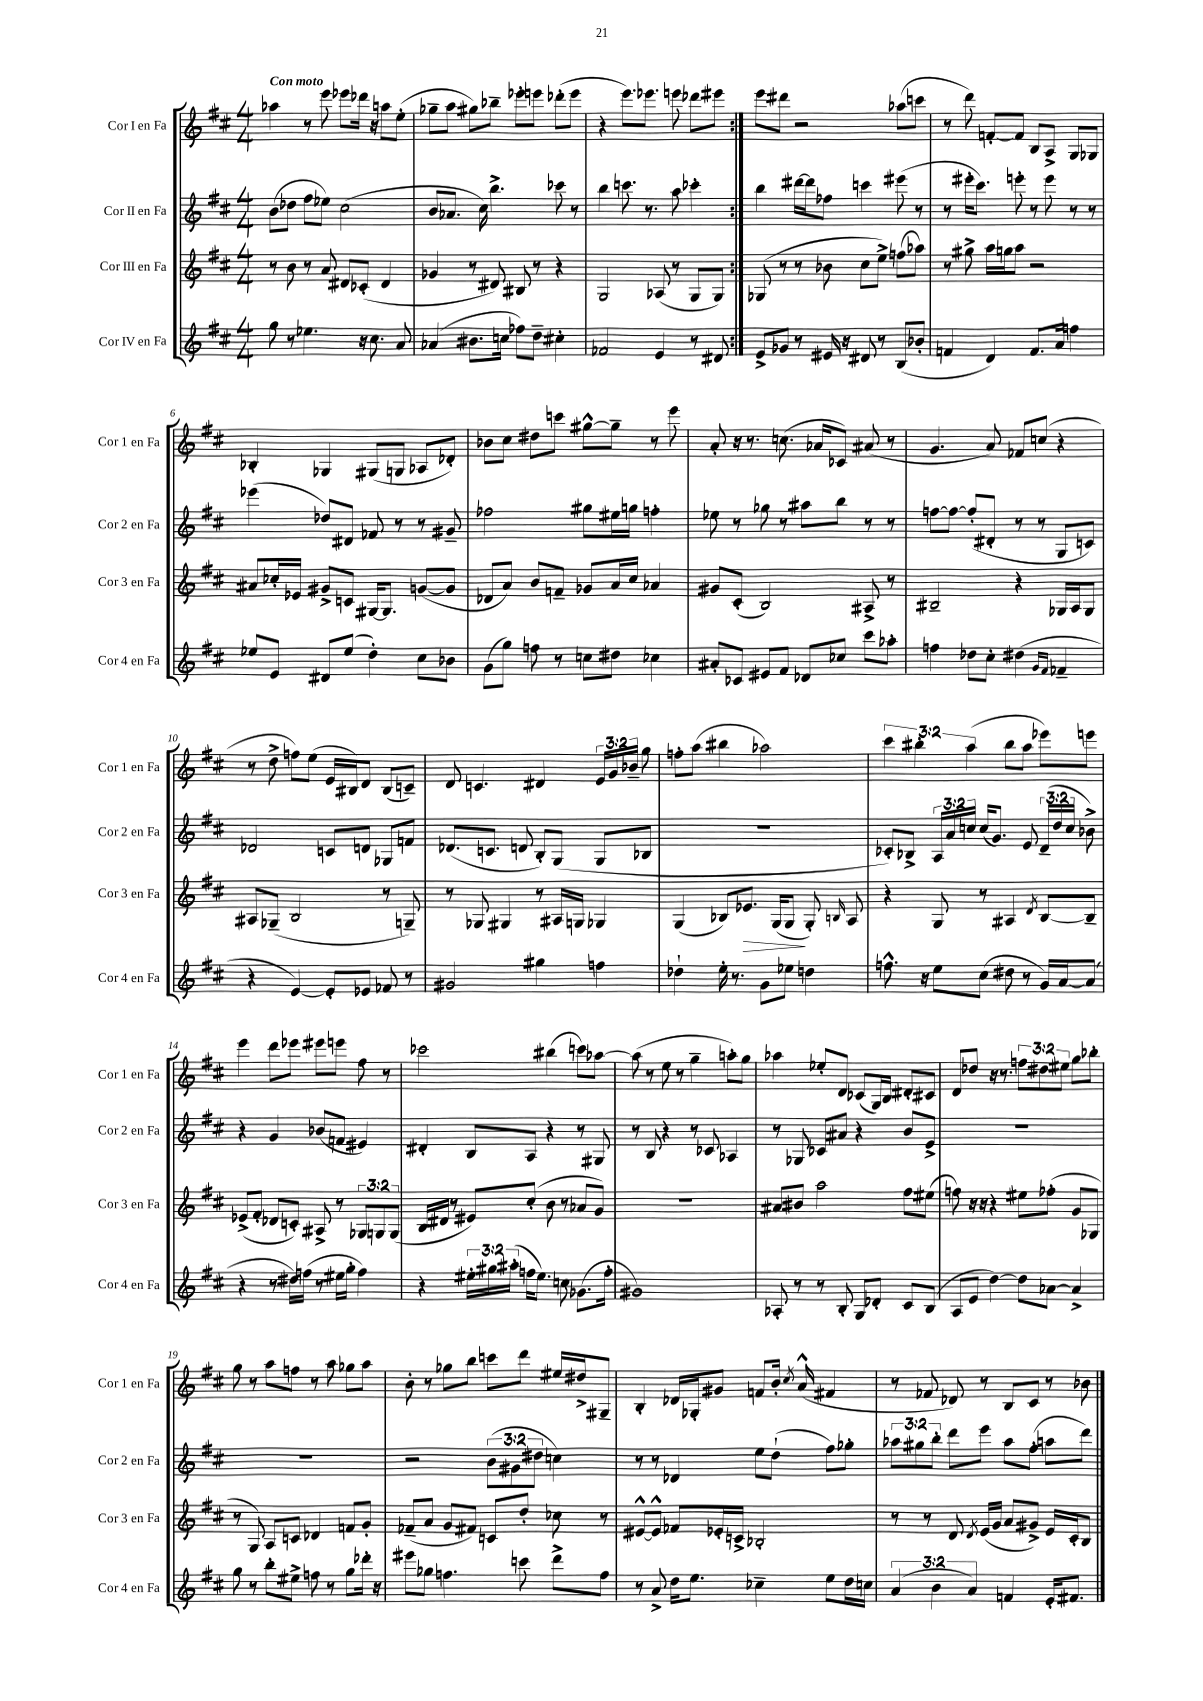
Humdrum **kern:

**kern	**kern	**dynam	**kern	**kern
*part4	*part3	*part3	*part2	*part1
*staff4	*staff3	*staff3	*staff2	*staff1
*I"Cor IV en Fa	*I"Cor III en Fa	*	*I"Cor II en Fa	*I"Cor I en Fa
*I'Cor 4 en Fa	*I'Cor 3 en Fa	*	*I'Cor 2 en Fa	*I'Cor 1 en Fa
*clefG2	*clefG2	*	*clefG2	*clefG2
*k[f#c#]	*k[f#c#]	*	*k[f#c#]	*k[f#c#]
*M4/4	*M4/4	*	*M4/4	*M4/4
=1	=1	=1	=1	=1
!	!	!	!	!LO:TX:a:B:t=Con moto
8gg\	8r	.	(8b\L	4aa-X\
8r	8b\	.	8dd-X\J	.
4.ee-X\	8r	.	8ff#\L	8r
.	8a/	.	8ee-X\J)	8eee\
.	8d#X/L	.	(2cc#\	8eee-X\L
16r	(8c-X'/J	.	.	16ddd-X\Jk
8.cc#\	.	.	.	16r
.	4d#/	.	.	8aan\L
8a/	.	.	.	(8ee'\J
=2	=2	=2	=2	=2
(4a-X/	4g-X/	.	8b/L	8gg-X~\L
.	.	.	8.a-X/J	8aa\J
8.b#X\L	8r	.	.	8gg#X\L)
.	.	.	16cc#\)	.
.	8d#X/)	.	4.bb^\	8bb-X~\J
16ccn\Jk	.	.	.	.
8ff-X\L)	8B#X/	.	.	8eee-X'\L
8dd~\J	8r	.	.	8eeen\J
4cc#X'\	4r	.	8ccc-X\	(8ddd-X'\L
.	.	.	8r	8eee\J
=3	=3	=3	=3	=3
2f-X/	2G/	.	4bb\	4r
.	.	.	8.cccn\	8.eee\L)
.	.	.	8.r	8.eee-X\J
4e/	(8A-X/	.	.	.
.	8r	.	8aa\	8eeen\
8r	8G/L	.	4ccc-X'\	8ddd-X\L
8d#X/	8G/J)	.	.	8eee#X\J
=4:|!	=4:|!	=4:|!	=4:|!	=4:|!
8e^/L	(8G-X/	.	4bb\	8eee\L
8g-X/J	8r	.	.	8ddd#X\J
8r	8r	.	[16ddd#X\LL	2r
.	.	.	16ddd#\J]	.
16e#X/	8b-X\	.	8ff-X\J	.
16r	.	.	.	.
8d#X/	8cc#\L	.	4cccn\	.
8r	8ee^\J)	.	.	.
(8B/L	(8ffn\L	.	(8eee#X\	(8aa-X\L
8b-X'/J	8aa-X\J)	.	8r	8cccn\J
=5	=5	=5	=5	=5
4fn/	8r	.	8r	8r
.	8gg#X^\	.	16eee#X'\KL	8ddd\)
.	.	.	8.ccc#\J)	.
4d/)	16aa\LL	.	.	[8fn'/L
.	16ggn\J	.	.	.
.	8aa\J	.	8eeen'\	8f/J]
8.f/L	2r	.	8r	8B/L
.	.	.	8eee\	8A^/J
16a/Jk	.	.	.	.
4ffn\	.	.	8r	8G/L
.	.	.	8r	8G-X/J
!!LO:LB:g=z
=6	=6	=6	=6	=6
8ee-X/L	8a#X/L	.	(4eee-X\	4B-X'/
8e/J	16cc-X'/L	.	.	.
.	16e-X/JJ	.	.	.
8d#X/L	8g#X^/L	.	8dd-X/L)	4G-X/
(8ee-/J	8cn/J	.	8d#X/J	.
4dd'\)	[16G#X/KL	.	8f-X/	(8G#X/L
.	8.G#/J]	.	.	.
.	.	.	8r	8Gn/J
8cc#\L	([8gn/L	.	8r	8A-X/L
8b-X\J	8g/J]	.	8g#X~/	8d-X'/J)
=7	=7	=7	=7	=7
(8g\L	8d-X/L	.	2ff-X\	8b-X\L
8gg\J)	8a/J)	.	.	8cc#\J
8ffn\	8b/L	.	.	8dd#X\L
8r	8fn~/J	.	.	8cccn\J
8ccn\L	8g-X/L	.	8gg#X\L	[8gg#X^^\L
8dd#X\J	16a/L	.	16ee#X\L	8gg#~\J]
.	16cc#/JJ	.	16ggn\JJ	.
4cc-X\	4a-X/	.	4ffn'\	8r
.	.	.	.	8eee\
=8	=8	=8	=8	=8
8a#X'/L	8g#X/L	.	8ee-X\	8a'/
8c-X/J	(8c#'/J	.	8r	16r
.	.	.	.	8.r
8e#X/L	2B/)	.	8gg-X\	.
8f#/J	.	.	8r	(8.ccn\
8d-X/L	.	.	8aa#X\L	.
.	.	.	.	16a-X/KL
8cc-X/J	.	.	8bb\J	8c-X/J)
8ccc#\L	8A#X^/	.	8r	(8a#X/
8aa-X'\J	8r	.	8r	8r
=9	=9	=9	=9	=9
4ffn\	2B#X~/	.	[8ffn\L	4.g/
.	.	.	8ff\J_	.
8dd-X\L	.	.	(8ff'/L]	.
8cc#'\J	.	.	8d#X'/J	8a/)
(4dd#X\	4r	.	8r	8f-X/L
.	.	.	8r	(8ccn/J
16qqg/LL	.	.	.	.
16qqf#/JJ	.	.	.	.
4f-X~/	16G-X/LL	.	8G/L	4r
.	16A/J	.	.	.
.	8G-/J	.	8cn/J)	.
!!LO:LB:g=z
=10	=10	=10	=10	=10
4r	8A#X/L	.	2d-X/	8r
.	(8G-X~/J	.	.	8dd^\
[4e/)	2B/	.	.	8ffn\L)
.	.	.	.	(8ee\J
8e'/L]	.	.	8cn/L	16e/LL
.	.	.	.	16B#X/J)
8e-X/J	.	.	8dn/J	8d/J
8f-X/	8r	.	8G-X/L	(8B#/L
8r	8Gn~/)	.	8fn/J	8cn~/J)
=11	=11	=11	=11	=11
2g#X/	8r	.	(8.d-X/L	8d/
.	8G-X/	.	.	4.cn/
.	.	.	8.cn/J	.
.	4G#X/	.	.	.
.	.	.	8dn/	.
4gg#X\	8r	.	8B'/L)	4d#X/
.	16A#X/LL	.	(8G/J	.
.	16Gn/JJ	.	.	.
4ffn\	4G-X/	.	8G/L	24e/LL
.	.	.	.	24g/
.	.	.	.	24b-X~/JJ
.	.	.	8B-X/J	8gg\
=12	=12	=12	=12	=12
4dd-X`\	(4G/	.	1r	8ffn'\L
.	.	.	.	(8aa\J
16ee'\	8B-X/L)	.	.	4bb#X\
8.r	.	.	.	.
!	!	!LO:HP:b	!	!
.	8.e-X/J	>	.	.
8g\L	.	.	.	2aa-X\)
.	(16G/KL	.	.	.
8ee-X\J	8G/J	.	.	.
4ddn\	8G'/)	]	.	.
.	16qqBn/	.	.	.
.	8A/	.	.	.
=13	=13	=13	=13	=13
8.ffn^^\	4r	.	8c-X'/L)	6ccc#\
.	.	.	8B-X^/J	.
.	.	.	.	6bb#X'\
16r	.	.	.	.
8ee\L	8G/	.	24A/LL	.
.	.	.	24a/	.
.	.	.	24ccn/JJ	(6aa\
(8cc#\J	8r	.	(16cc/KL	.
.	.	.	8.g/J)	.
8dd#X\	4A#X/	.	.	8bb#\L
8r	.	.	8e/	8aa\J
.	8qd/	.	.	.
16g/LL)	[8B/L	.	(24d~/LL	8eee-X\L)
.	.	.	24dd/	.
[16a/J	.	.	.	.
.	.	.	24cc/JJ	.
(8a/J]	8B~/J]	.	8b-X^\)	8eeen\J
!!LO:LB:g=z
=14	=14	=14	=14	=14
4r	(8e-X^/L	.	4r	4eee\
.	8f#'/J	.	.	.
8r	8d-X/L	.	4g/	8ddd\L
16dd#X\LL)	8cn'/J)	.	.	8eee-X\J
(16ffn\JJ	.	.	.	.
8r	8A#X^/	.	(8b-X/L	8eee#X\L
16ee#X\LL	8r	.	8fn/J	8eeen\J
16gg'\JJ	.	.	.	.
4ff\)	12G-X/L	.	4e#X/)	8ff#\
.	12Gn/	.	.	.
.	.	.	.	8r
.	(12G/J	.	.	.
=15	=15	=15	=15	=15
4r	16B/LL	.	4d#X'/	2ccc-X\
.	16d#X/JJ	.	.	.
.	8r	.	.	.
24ee#X'\LL	8e#X/L)	.	8B/L	.
24gg#X\	.	.	.	.
(24aa#X'\JJ	.	.	.	.
16ffn\KL	(8cc#'/J	.	8A/J	.
8.ee#\J)	.	.	.	.
.	8b\	.	4r	(4bb#X\
8ccn\	8r	.	.	.
(8.g-X\L	8a-X/L	.	8r	8cccn\L)
.	8g/J)	.	8G#X/	[8aa-X\J
16ff'\Jk	.	.	.	.
=16	=16	=16	=16	=16
1g#X)	1r	.	8r	(8aa-\]
.	.	.	8B/	8r
.	.	.	4r	8ee\
.	.	.	.	8r
.	.	.	8r	4gg~\
.	.	.	8c-X/	.
.	.	.	4A-X/	8aan'\L)
.	.	.	.	8gg\J
=17	=17	=17	=17	=17
8A-X'/	8a#X/L	.	8r	4aa-X\
8r	8b#X/J	.	8G-X/	.
8r	2aa\	.	8c-X/L	8ee-X'/L
8B'/	.	.	8a#X/J	8d/J
8G/L	.	.	4r	(8c-X/L
8d-X'/J	.	.	.	16G/L)
.	.	.	.	16B/JJ
8c#/L	8ff#\L	.	8b/L	8d#X'/L
(8B/J	(8ee#X\J	.	8e^/J	8c#X/J
=18	=18	=18	=18	=18
8A/L	8ffn\)	.	1r	8d/L
8e/J	16r	.	.	8dd-X/J
.	16r	.	.	.
[4dd\)	4r	.	.	16r
.	.	.	.	8.r
8dd\L]	8ee#X\L	.	.	12ffn\L
.	.	.	.	12dd#X\
[8a-X\J	(8ff-X'\J	.	.	.
.	.	.	.	12ee#X\J
4a-^/]	8g/L	.	.	8gg\L
.	8G-X/J	.	.	8bb-X'\J
!!LO:LB:g=z
=19	=19	=19	=19	=19
8gg\	8r	.	1r	8gg\
8r	8G/)	.	.	8r
8bb'\L	8A/L	.	.	8aa\L
8ee#X^\J	8cn/J	.	.	8ffn\J
8ffn\	4d-X/	.	.	8r
8r	.	.	.	8aa\
8gg\L	8fn/L	.	.	8gg-X\L
16ddd-X'\Jk	8g'/J	.	.	8aa\J
16r	.	.	.	.
=20	=20	=20	=20	=20
8eee#X\L	(8f-X~/L	.	2r	8b'\
8gg-X\J	8a/J	.	.	8r
4.ffn\	8g/L	.	.	8gg-X\L
.	8f#X/J)	.	.	8bb\J
.	8cn/L	.	(12b\L	8cccn\L
.	.	.	12g#X\	.
8cccn\	8dd'/J	.	.	8ddd\J
.	.	.	12dd#X\J	.
8ddd^\L	8cc-X\	.	4ccn\)	16ee#X/LL
.	.	.	.	16dd#X^/J
8ff\J	8r	.	.	8G#X~/J
=21	=21	=21	=21	=21
8r	[8e#X^^/L	.	8r	4B'/
8a^/	8e#^^/J]	.	8r	.
16dd\KL	8f-X/L	.	4d-X/	16d-X/LL
8.ee\J	.	.	.	16G-X'/J
.	16e-X'/L	.	.	8g#X/J
.	16cn^/JJ	.	.	.
4cc-X~\	2B-X'/	.	8ee\L	8fn/L
.	.	.	(8dd`\J	16b'/Jk
.	.	.	.	8qcc#/
.	.	.	.	(16a^^/
8ee\L	.	.	8ff#\L)	4f#X/
16dd\L	.	.	8gg-X'\J	.
16ccn\JJ	.	.	.	.
=22	=22	=22	=22	=22
(6a/	8r	.	12aa-X\L	8r
.	.	.	12gg#X\	.
.	8r	.	.	8f-X/
6b\	.	.	12bb'\J	.
.	8d/	.	8ddd\L	8d-X/)
6a/)	.	.	.	.
.	8qd/	.	.	.
.	(16e/LL	.	8eee\J	8r
.	16g/JJ	.	.	.
4fn/	8a/L	.	8aa-\L	8B/L
.	8g#X^/J)	.	(8ff#'\J	8c#/J
16e'/KL	16e/LL	.	8aan\L	8r
8.f#X/J	16c#'/J	.	.	.
.	8B/J	.	8ddd\J)	8b-X\
==	==	==	==	==
*-	*-	*-	*-	*-
